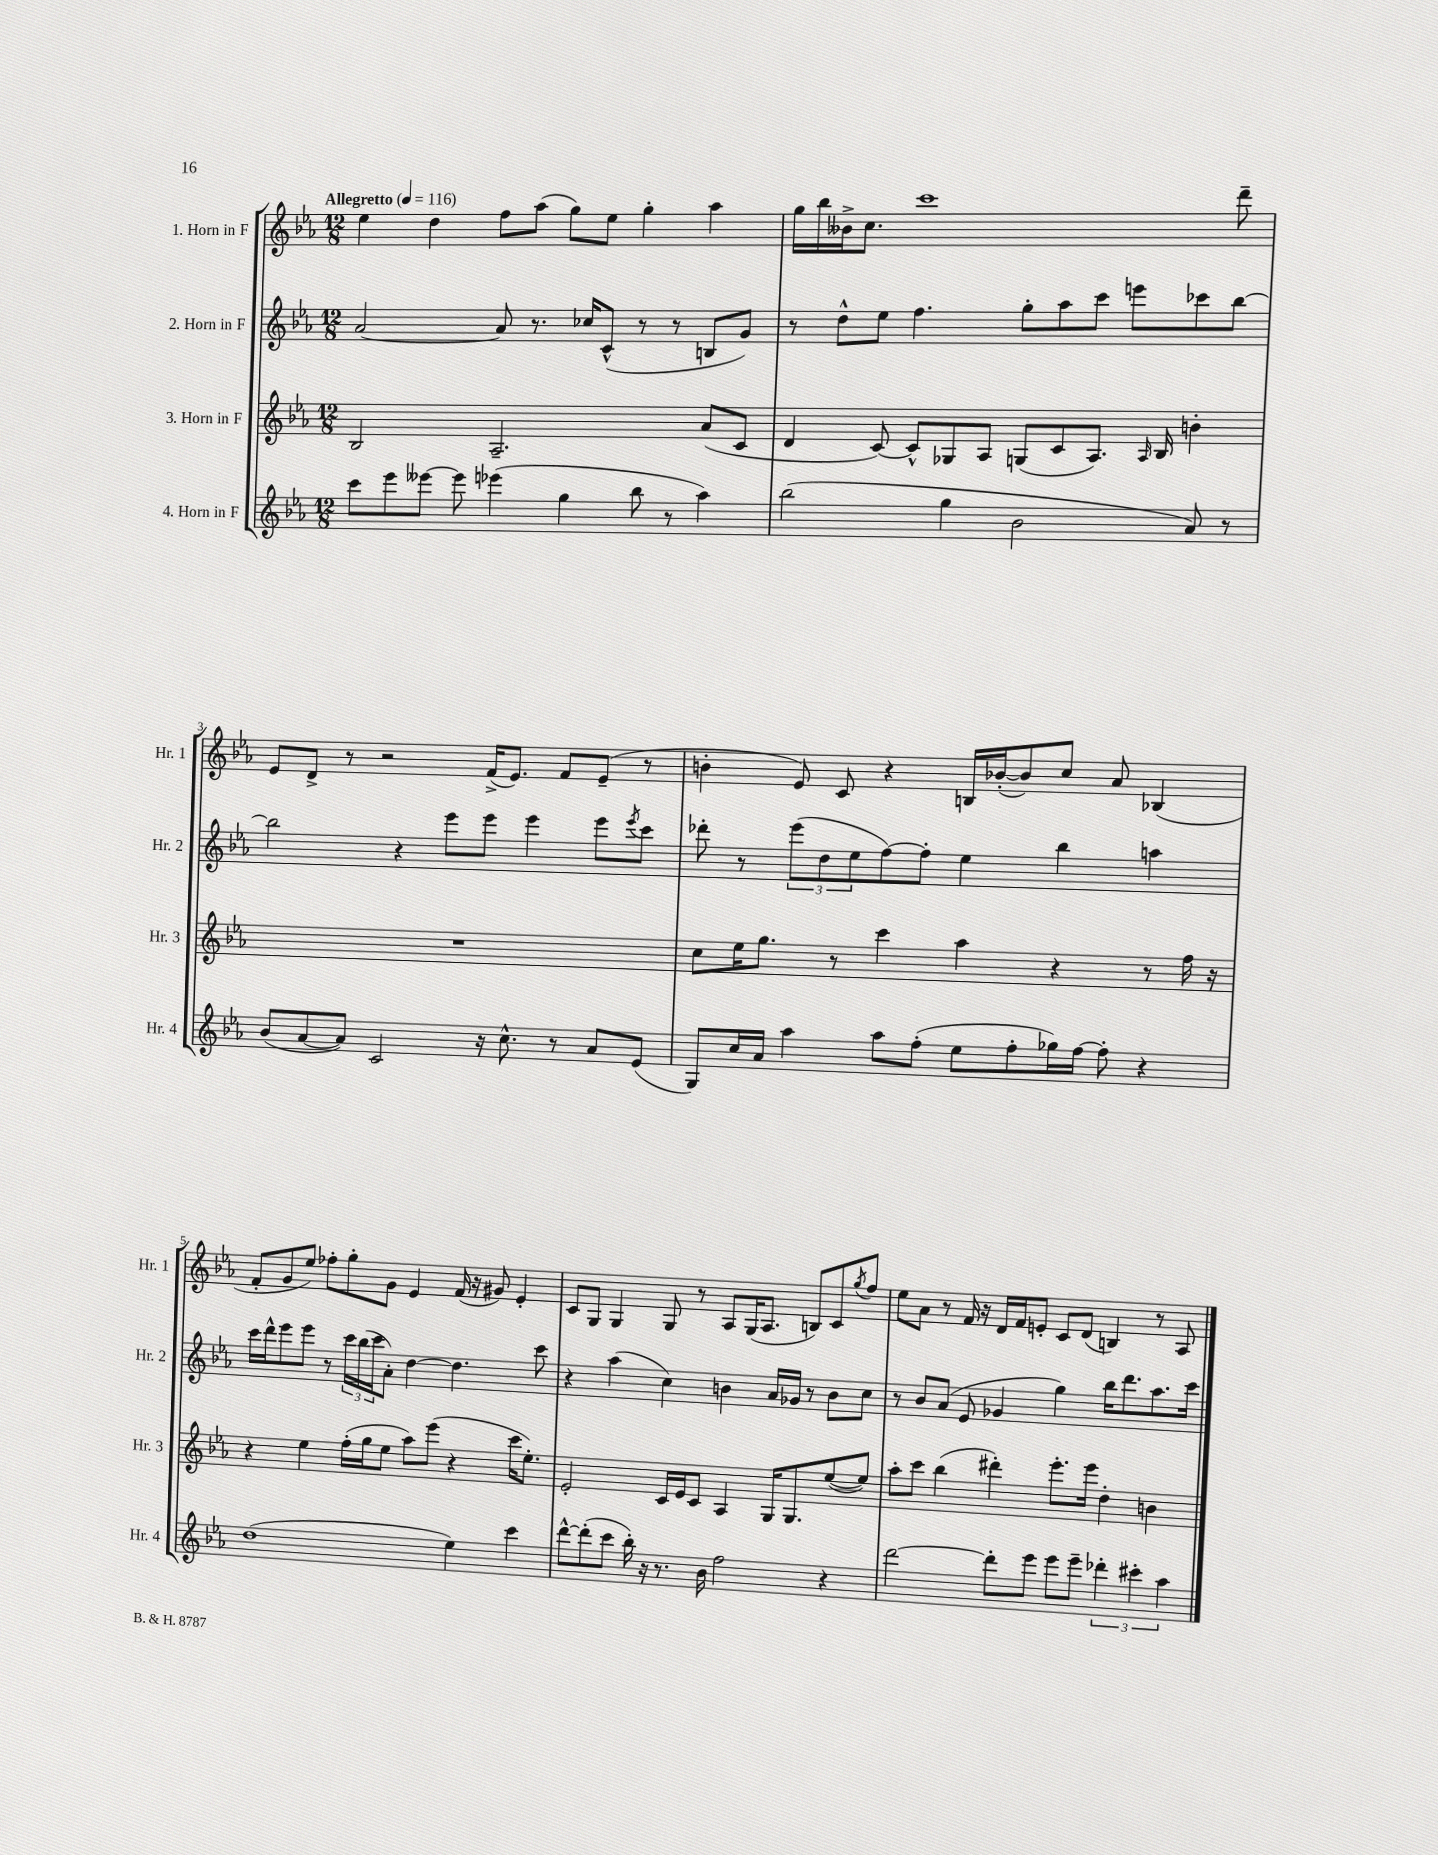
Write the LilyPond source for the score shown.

<<
\new StaffGroup <<
\new Staff = "s0" \with { instrumentName = "1. Horn in F" shortInstrumentName = "Hr. 1" } {
    \clef treble \key ees \major \numericTimeSignature \time 12/8 \tempo "Allegretto" 4 = 116
    ees''4 d''4 f''8 aes''8( g''8) ees''8 g''4-. aes''4 |
    g''16 bes''16 beses'16-> c''8. c'''1 d'''8-- |
    ees'8 d'8-> r8 r2 f'16->( ees'8.) f'8 ees'8--( r8 |
    b'4-. ees'8) c'8 r4 b16 bes'16~-.( bes'8) c''8 aes'8 bes4( |
    f'8-. g'8 ees''8) fes''8-. g''8-. g'8 ees'4 f'16( r16 gis'8) ees'4-. |
    c'8 g8 g4 g8 r8 aes8 g16( aes8. b8) c'8 \acciaccatura { g''8 } f''8 |
    ees''8 aes'8 r8 f'16 r16 d'16 f'16 e'8-. c'8 d'8( b4) r8 aes8 \bar "|." |
}
\new Staff = "s1" \with { instrumentName = "2. Horn in F" shortInstrumentName = "Hr. 2" } {
    \clef treble \key ees \major \numericTimeSignature \time 12/8
    aes'2~ aes'8 r8. ces''16 c'8-^( r8 r8 b8 g'8) |
    r8 d''8-^ ees''8 f''4. g''8-. aes''8 c'''8 e'''8 ces'''8 bes''8~ |
    bes''2 r4 ees'''8 ees'''8 ees'''4 ees'''8 \acciaccatura { ees'''8 } c'''8 |
    des'''8-. r8 \tuplet 3/2 { ees'''8( d''8 ees''8 } f''8~) f''8-. ees''4 bes''4 a''4 |
    c'''16 d'''16-^ ees'''8 ees'''8 r8 \tuplet 3/2 { c'''16 bes''16( c'''16 } aes'8-.) d''4~ d''4. c'''8 |
    r4 aes''4( c''4) b'4 aes'16 ges'16 r8 b'8 c''8 |
    r8 bes'8 aes'8( ees'8 ges'4 g''4) bes''16 d'''8. aes''8. c'''16 \bar "|." |
}
\new Staff = "s2" \with { instrumentName = "3. Horn in F" shortInstrumentName = "Hr. 3" } {
    \clef treble \key ees \major \numericTimeSignature \time 12/8
    bes2 aes2.-- aes'8( c'8 |
    d'4 c'8~) c'8-^ ges8 aes8 g8( c'8 aes8.) \grace { aes16 } bes16 b'4-. |
    R1. |
    c''8 ees''16 g''8. r8 c'''4 aes''4 r4 r8 f''16 r16 |
    r4 ees''4 f''16-.( g''16 ees''8 aes''8) ees'''8( r4 c'''16 ees''8.-.) |
    ees'2-. c'16 ees'16 c'8 aes4 g16 g8. ees''8~( ees''8) |
    aes''8-. c'''8 bes''4( dis'''4-.) ees'''8.-. ees'''16 d''4-. b'4 \bar "|." |
}
\new Staff = "s3" \with { instrumentName = "4. Horn in F" shortInstrumentName = "Hr. 4" } {
    \clef treble \key ees \major \numericTimeSignature \time 12/8
    c'''8 ees'''8 eeses'''8~ eeses'''8 ees'''4( g''4 bes''8 r8 aes''4) |
    bes''2( g''4 bes'2 aes'8) r8 |
    bes'8( aes'8~ aes'8) c'2 r16 c''8.-^ r8 aes'8 ees'8( |
    g8) c''16 aes'16 aes''4 aes''8 f''8-.( ees''8 f''8-. ges''16) f''16~ f''8-. r4 |
    d''1( ees''4) c'''4 |
    d'''8~-^ d'''8-.( c'''8 bes''16-.) r16 r8. bes'16 f''2 r4 |
    d'''2~ d'''8-. ees'''8 ees'''8 ees'''8-- \tuplet 3/2 { des'''4-. cis'''4-. aes''4 } \bar "|." |
}
>>
>>
